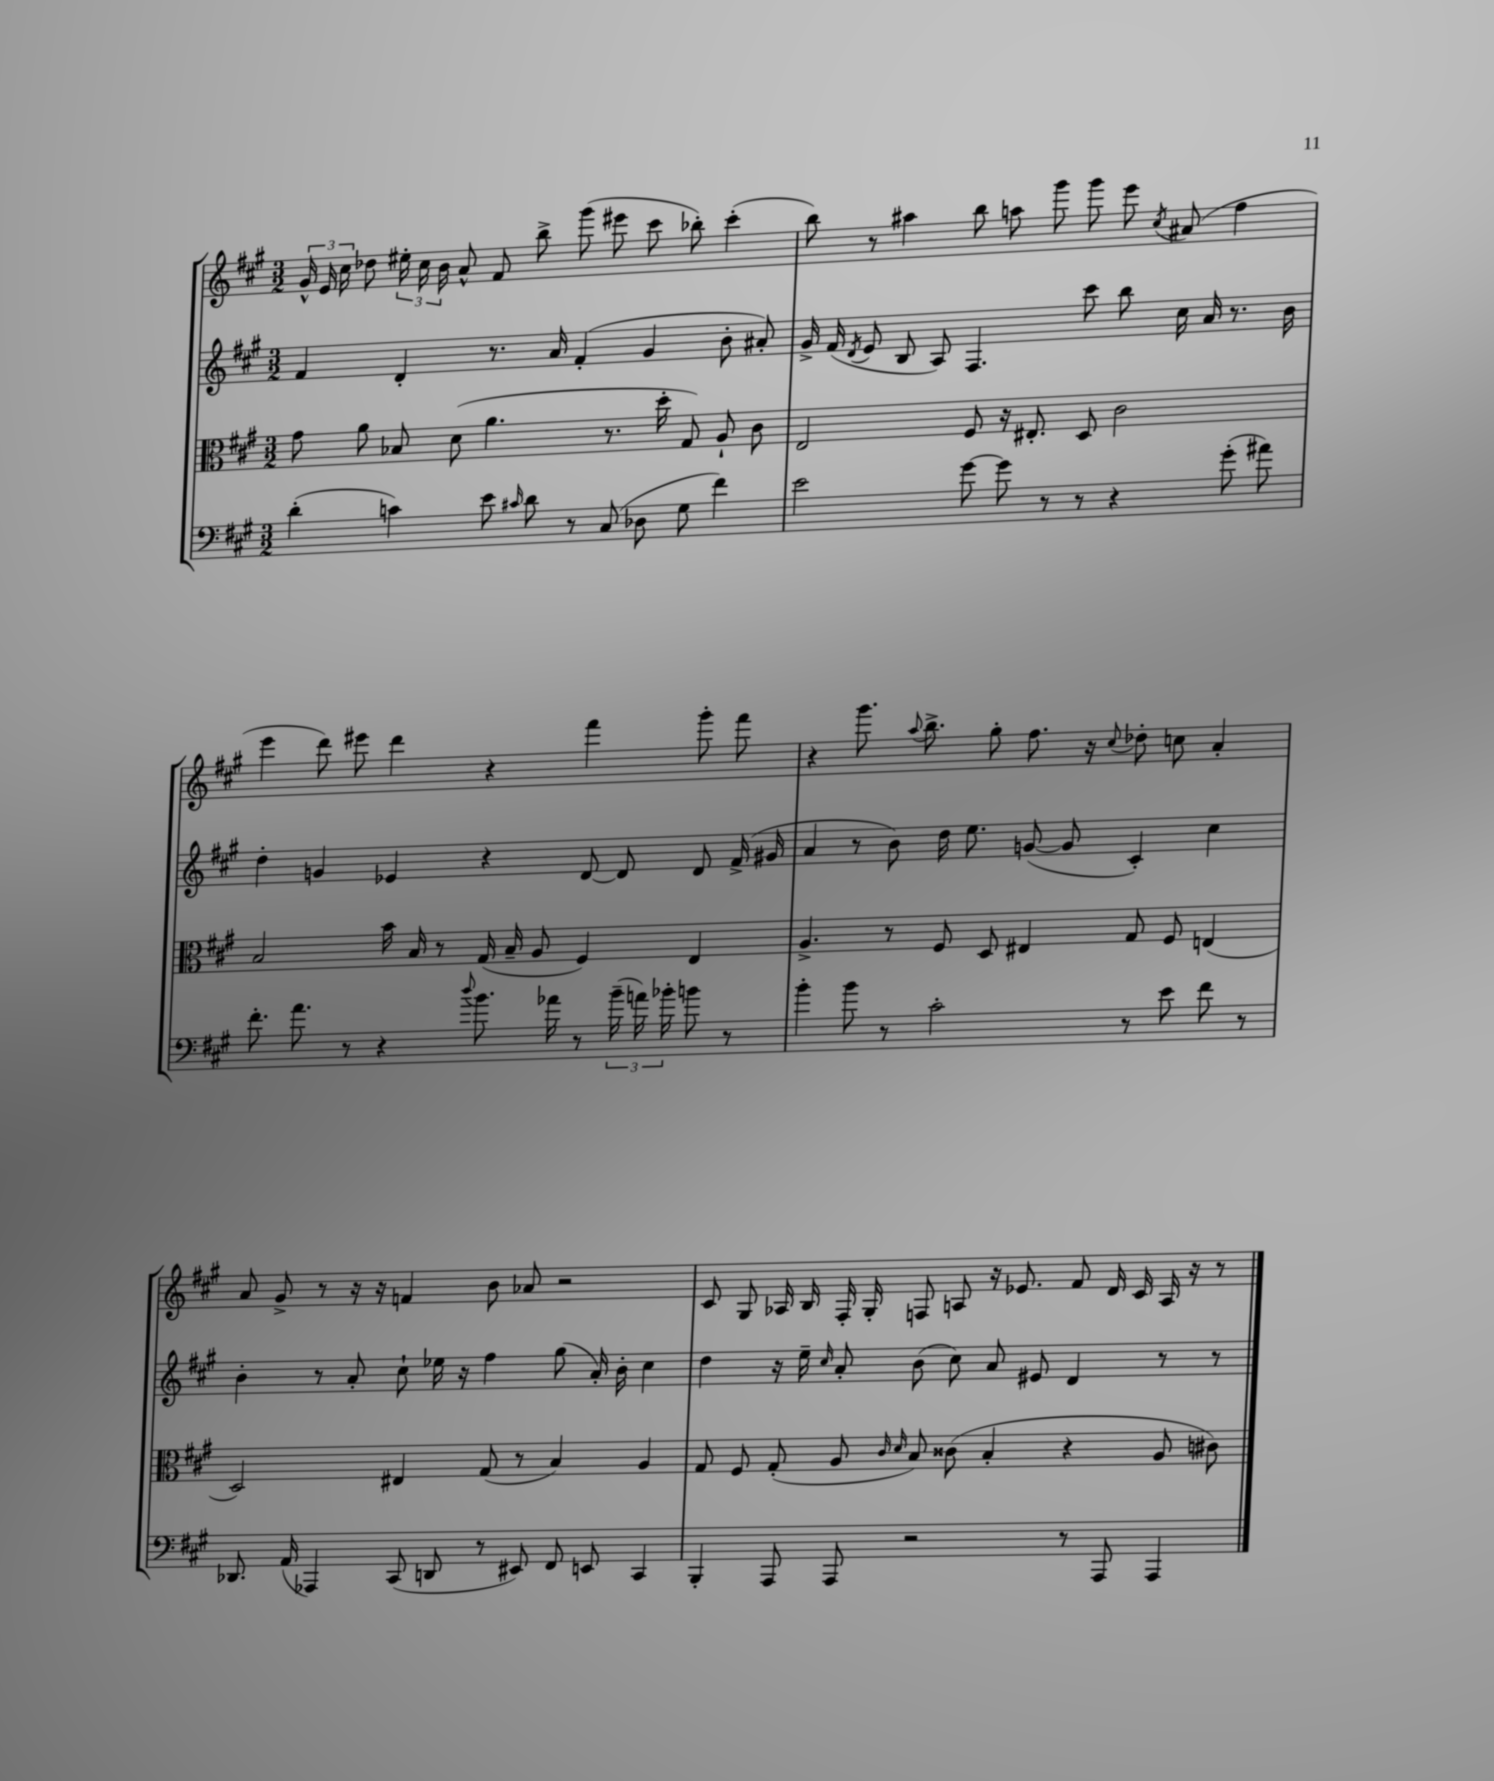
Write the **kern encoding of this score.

**kern	**kern	**kern	**kern
*part4	*part3	*part2	*part1
*staff4	*staff3	*staff2	*staff1
*clefF4	*clefC3	*clefG2	*clefG2
*k[f#c#g#]	*k[f#c#g#]	*k[f#c#g#]	*k[f#c#g#]
*M3/2	*M3/2	*M3/2	*M3/2
=88	=88	=88	=88
(4d'\	8g#\	4f#/	24g#^^/
.	.	.	24e/
.	.	.	24cc#\
.	8a\	.	8dd-X\
4cn\)	8B-X/	4d'/	24ee#X'\
.	.	.	24cc#\
.	.	.	24b\
.	(8d\	.	8a^^/
8e\	4.a\	8.r	8f#/
16qqc#X/	.	.	.
8d\	.	.	8bb^\
.	.	16a/	.
8r	.	(4f#'/	(8ggg#\
(8C#/	8.r	.	8eee#X\
8D-X\	.	4g#/	8ccc#\
.	16dd'\	.	.
8G#\	8G#/)	.	8bb-X'\)
4f#\)	8A`/	8b'\	(4ccc#'\
.	8c#\	8a#X'/)	.
=89	=89	=89	=89
2e\	2E/	16g#^/	8bb\)
.	.	(16f#/	.
.	.	8qd/	.
.	.	8e/	8r
.	.	8B/	4aa#X\
.	.	8A/)	.
[8g#\	8F#/	4.F#/	8bb\
8g#\]	16r	.	8aan\
.	8.E#X'/	.	.
8r	.	.	8ggg#\
8r	8D/	8ccc#\	8ggg#\
4r	2c#\	8bb\	8eee\
.	.	.	8qcc#/
.	.	16cc#\	(8a#X/
.	.	16a/	.
(8g#'\	.	8.r	4ff#\
8a#X\)	.	.	.
.	.	16b\	.
!!LO:LB:g=z
=90	=90	=90	=90
8.f#'\	2B/	4dd'\	4eee\
8.a\	.	.	.
.	.	4gn/	8ddd\)
8r	.	.	8eee#X\
4r	16b\	4e-X/	4ddd\
.	16B/	.	.
.	8r	.	.
8qqdd/	.	.	.
8.b\	(16G#/	4r	4r
.	16B~/	.	.
.	8A/	.	.
16a-X\	.	.	.
8r	4F#/)	[8d/	4fff#\
(24b~\	.	8d/]	.
24an\)	.	.	.
24b-X'\	.	.	.
8bn\	4E/	8d/	8ggg#'\
8r	.	(16f#^/	8fff#\
.	.	16g#X/	.
=91	=91	=91	=91
4b'\	4.A^/	4a/	4r
8b\	.	8r	8.ggg#\
8r	8r	8b\)	.
.	.	.	8qqaa/
.	.	.	8.bb^\
2c#'\	8F#/	16dd\	.
.	.	8.ee\	.
.	8D/	.	8gg#'\
.	4E#X/	([8gn/	8.ff#\
.	.	8g/]	.
.	.	.	16r
.	.	.	8qqcc#/
8r	8G#/	4c#'/)	8dd-X'\
8e\	8F#/	.	8ccn\
8f#\	(4En/	4cc#\	4a'/
8r	.	.	.
!!LO:LB:g=z
=92	=92	=92	=92
8.DD-X/	2D/)	4b'\	8a/
.	.	.	8g#^/
(16AA/	.	.	.
4AAA-X/)	.	8r	8r
.	.	8a'/	16r
.	.	.	16r
(8CC#/	4E#X/	8cc#`\	4fn/
8DDn/	.	16ee-X\	.
.	.	16r	.
8r	(8G#/	4ff#\	8b\
8EE#X/)	8r	.	8a-X/
8FF#/	4B/)	(8gg#\	2r
8EEn/	.	16a'/)	.
.	.	16b'\	.
4CC#/	4A/	4cc#\	.
=93	=93	=93	=93
4BBB'/	8G#/	4dd\	8c#/
.	8F#/	.	8G#/
8AAA/	(8G#'/	16r	16A-X/
.	.	16ee~\	16B/
.	.	16qqcc#/	.
8AAA/	8A/	8a'/	16F#'/
.	.	.	16G#'/
.	16qqc#/	.	.
.	16qqd/	.	.
2r	8B/)	(8b\	8Fn/
.	(8c##X\	8cc#\)	8An/
.	4B'/	8a/	16r
.	.	.	8.e-X/
.	.	8e#X/	.
8r	4r	4d/	8f#/
8AAA/	.	.	16d/
.	.	.	16c#/
4AAA/	8A/	8r	16A/
.	.	.	16r
.	8c#X\)	8r	8r
==	==	==	==
*-	*-	*-	*-
